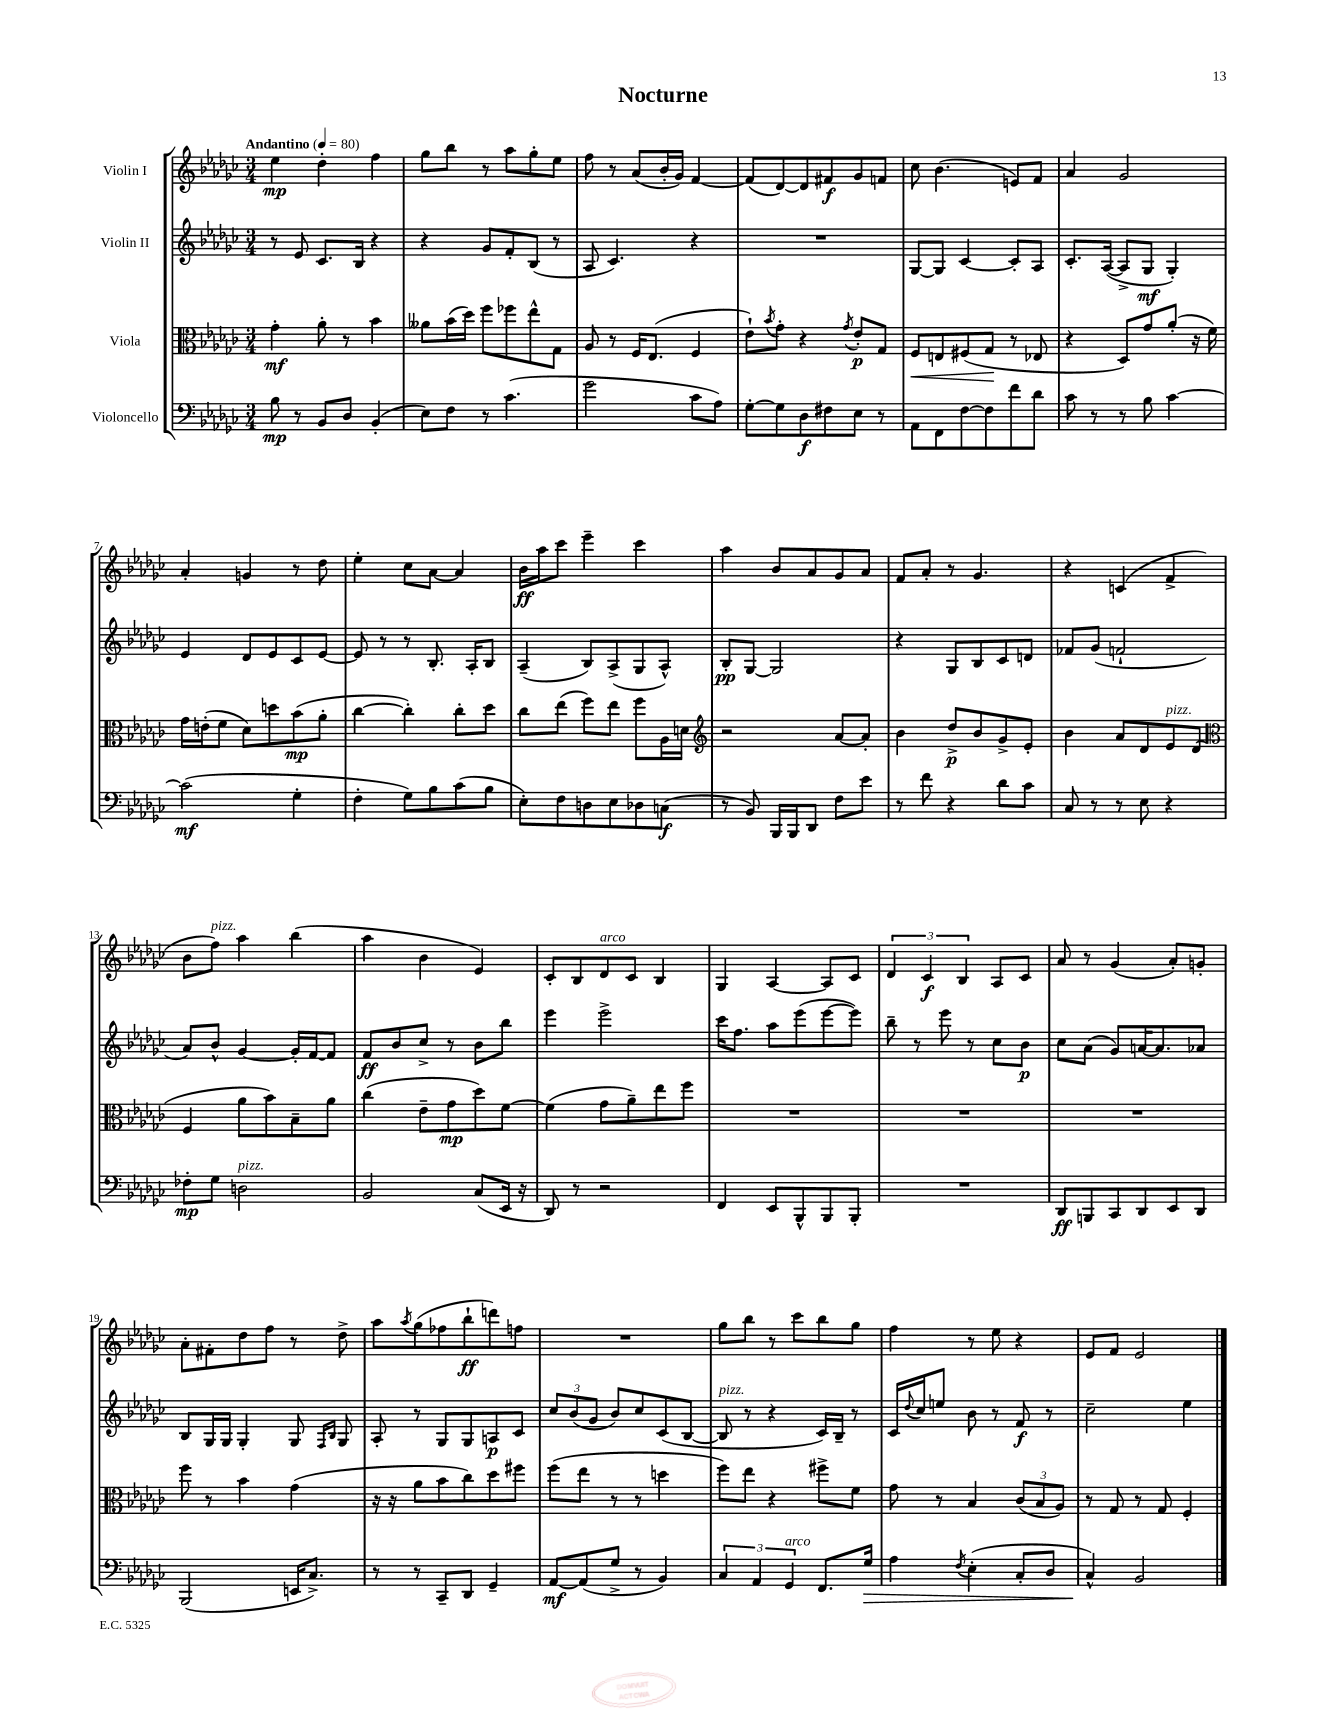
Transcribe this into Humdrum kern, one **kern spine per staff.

**kern	**dynam	**kern	**dynam	**kern	**dynam	**kern	**dynam
*part4	*part4	*part3	*part3	*part2	*part2	*part1	*part1
*staff4	*staff4	*staff3	*staff3	*staff2	*staff2	*staff1	*staff1
*I"Violoncello	*	*I"Viola	*	*I"Violin II	*	*I"Violin I	*
*clefF4	*	*clefC3	*	*clefG2	*	*clefG2	*
*k[b-e-a-d-g-c-]	*	*k[b-e-a-d-g-c-]	*	*k[b-e-a-d-g-c-]	*	*k[b-e-a-d-g-c-]	*
*M3/4	*	*M3/4	*	*M3/4	*	*M3/4	*
*MM80	*	*MM80	*	*MM80	*	*MM80	*
=1	=1	=1	=1	=1	=1	=1	=1
!	!	!	!	!	!	!LO:TX:a:B:t=Andantino	!
8B-\	mp	4g-'\	mf	8r	.	4ee-\	mp
8r	.	.	.	8e-/	.	.	.
8BB-/L	.	8a-'\	.	8.c-/L	.	4dd-'\	.
8D-/J	.	8r	.	.	.	.	.
.	.	.	.	16B-/Jk	.	.	.
(4BB-'/	.	4b-\	.	4r	.	4ff\	.
=2	=2	=2	=2	=2	=2	=2	=2
8E-\L)	.	8a--X\L	.	4r	.	8gg-\L	.
8F\J	.	(16b-\L	.	.	.	8bb-\J	.
.	.	16dd-\JJ)	.	.	.	.	.
8r	.	8ff\L	.	8g-/L	.	8r	.
(4.c-\	.	8ff-X\	.	8f'/	.	8aa-\L	.
.	.	8ee-^^\	.	(8B-/J	.	8gg-'\	.
.	.	8G-\J	.	8r	.	8ee-\J	.
=3	=3	=3	=3	=3	=3	=3	=3
2g-\	.	8A-/	.	8A-/	.	8ff\	.
.	.	8r	.	4.c-/)	.	8r	.
.	.	16F/KL	.	.	.	(8a-/L	.
.	.	(8.E-/J	.	.	.	.	.
.	.	.	.	.	.	16b-'/L	.
.	.	.	.	.	.	16g-/JJ)	.
8c-\L	.	4F/	.	4r	.	[4f/	.
8A-\J)	.	.	.	.	.	.	.
=4	=4	=4	=4	=4	=4	=4	=4
[8G-'\L	.	8e-`\L)	.	2.r	.	(8f/L]	.
.	.	8qb-/	.	.	.	.	.
8G-\]	.	8g-'\J	.	.	.	[8d-/)	.
8D-\	f	4r	.	.	.	8d-/]	.
8F#X\	.	.	.	.	.	8f#X/	f
.	.	8qg-/	.	.	.	.	.
8E-\J	.	8e-'/L	p	.	.	8g-/	.
8r	.	8G-/J	.	.	.	8fn/J	.
=5	=5	=5	=5	=5	=5	=5	=5
!	!	!	!LO:HP:b	!	!	!	!
8AA-\L	.	8F/L	<	[8G-/L	.	8cc-\	.
8FF\	.	8En/	.	8G-/J]	.	(4.b-\	.
[8F\	.	(8F#X/	.	[4c-/	.	.	.
8F\]	.	8G-/J	.	.	.	.	.
8f\	.	8r	[	8c-'/L]	.	8en/L)	.
8d-\J	.	8E-X/	.	8A-/J	.	8f/J	.
=6	=6	=6	=6	=6	=6	=6	=6
8c-\	.	4r	.	8.c-'/L	.	4a-/	.
8r	.	.	.	.	.	.	.
.	.	.	.	([16A-/Jk	.	.	.
8r	.	8D-/L)	.	8A-^/L]	.	2g-/	.
8B-\	.	8g-/	.	8G-/J	mf	.	.
[4c-\	.	(8a-'/J	.	4G-'/)	.	.	.
.	.	16r	.	.	.	.	.
.	.	16f\)	.	.	.	.	.
!!LO:LB:g=z
=7	=7	=7	=7	=7	=7	=7	=7
(2c-\]	mf	16g-\LL	.	4e-/	.	4a-'/	.
.	.	(16en'\J	.	.	.	.	.
.	.	8f\J	.	.	.	.	.
.	.	8d-\L)	.	8d-/L	.	4gn/	.
.	.	8ddn\	.	8e-/	.	.	.
4G-'\	.	(8b-\	mp	8c-/	.	8r	.
.	.	8a-'\J	.	[8e-/J	.	8dd-\	.
=8	=8	=8	=8	=8	=8	=8	=8
4F'\	.	[4cc-\	.	8e-/]	.	4ee-'\	.
.	.	.	.	8r	.	.	.
8G-\L)	.	4cc-'\])	.	8r	.	8cc-\L	.
8B-\	.	.	.	8.B-'/	.	[8a-\J	.
(8c-\	.	8cc-'\L	.	.	.	4a-/]	.
.	.	.	.	16A-'/KL	.	.	.
8B-\J	.	8dd-\J	.	8B-/J	.	.	.
=9	=9	=9	=9	=9	=9	=9	=9
8E-'\L)	.	8cc-\L	.	(4A-~/	.	16b-\LL	ff
.	.	.	.	.	.	16aa-\J	.
8F\	.	(8ee-\J	.	.	.	8ccc-\J	.
8Dn\	.	8ff\L)	.	8B-/L)	.	4eee-~\	.
8E-\	.	8ee-\J	.	(8A-^/	.	.	.
8D-X\	.	8ff\L	.	8G-/	.	4ccc-\	.
(8Cn\J	f	16A-\L	.	8A-^^/J)	.	.	.
.	.	16dn\JJ	.	.	.	.	.
=10	=10	=10	=10	=10	=10	=10	=10
*	*	*clefG2	*	*	*	*	*
8r	.	2r	.	8B-'/L	pp	4aa-\	.
8BB-/)	.	.	.	[8G-/J	.	.	.
16BBB-/LL	.	.	.	2G-/]	.	8b-/L	.
16BBB-/J	.	.	.	.	.	.	.
8DD-/J	.	.	.	.	.	8a-/	.
8F\L	.	[8a-/L	.	.	.	8g-/	.
8e-\J	.	8a-'/J]	.	.	.	8a-/J	.
=11	=11	=11	=11	=11	=11	=11	=11
8r	.	4b-\	.	4r	.	8f/L	.
8f\	.	.	.	.	.	8a-'/J	.
4r	.	8dd-^/L	p	8G-/L	.	8r	.
.	.	8b-/	.	8B-/	.	4.g-/	.
8d-\L	.	8g-^/	.	8c-/	.	.	.
8c-\J	.	8e-'/J	.	8dn/J	.	.	.
=12	=12	=12	=12	=12	=12	=12	=12
8C-/	.	4b-\	.	8f-X/L	.	4r	.
8r	.	.	.	(8g-/J	.	.	.
8r	.	8a-/L	.	2fn`/	.	(4cn/	.
8E-\	.	8d-/	.	.	.	.	.
!	!	!LO:TX:a:i:t=pizz.	!	!	!	!	!
4r	.	8e-/	.	.	.	4f^/	.
.	.	(8d-/J	.	.	.	.	.
!!LO:LB:g=z
=13	=13	=13	=13	=13	=13	=13	=13
*	*	*clefC3	*	*	*	*	*
8F-X'\L	mp	4F/	.	8a-/L)	.	8b-\L	.
!	!	!	!	!	!	!LO:TX:a:i:t=pizz.	!
8G-\J	.	.	.	8b-^^/J	.	8ff\J)	.
!LO:TX:a:i:t=pizz.	!	!	!	!	!	!	!
2Dn\	.	8a-\L	.	[4g-/	.	4aa-\	.
.	.	8b-\)	.	.	.	.	.
.	.	8B-~\	.	16g-'/LL]	.	(4bb-\	.
.	.	.	.	[16f/J	.	.	.
.	.	8a-\J	.	8f/J]	.	.	.
=14	=14	=14	=14	=14	=14	=14	=14
2BB-/	.	(4cc-\	.	8f/L	ff	4aa-\	.
.	.	.	.	8b-/	.	.	.
.	.	8e-~\L	.	8cc-^/J	.	4b-\	.
.	.	8g-\	mp	8r	.	.	.
(8C-/L	.	8dd-\)	.	8b-\L	.	4e-/)	.
16EE-/Jk	.	[8f\J	.	8bb-\J	.	.	.
16r	.	.	.	.	.	.	.
=15	=15	=15	=15	=15	=15	=15	=15
8DD-/)	.	(4f\]	.	4eee-\	.	8c-'/L	.
8r	.	.	.	.	.	8B-/	.
!	!	!	!	!	!	!LO:TX:a:i:t=arco	!
2r	.	8g-\L	.	2eee-^\	.	8d-/	.
.	.	8a-~\)	.	.	.	8c-/J	.
.	.	8ee-\	.	.	.	4B-/	.
.	.	8ff\J	.	.	.	.	.
=16	=16	=16	=16	=16	=16	=16	=16
4FF/	.	2.r	.	16ccc-\KL	.	4G-/	.
.	.	.	.	8.ff\J	.	.	.
8EE-/L	.	.	.	8aa-\L	.	[4A-/	.
8BBB-^^/	.	.	.	(8eee-\	.	.	.
8BBB-/	.	.	.	[8eee-\	.	8A-/L]	.
8BBB-'/J	.	.	.	8eee-\J])	.	8c-/J	.
=17	=17	=17	=17	=17	=17	=17	=17
2.r	.	2.r	.	8bb-~\	.	6d-/	.
.	.	.	.	8r	.	.	.
.	.	.	.	.	.	6c-/	f
.	.	.	.	8eee-\	.	.	.
.	.	.	.	.	.	6B-/	.
.	.	.	.	8r	.	.	.
.	.	.	.	8cc-\L	.	8A-/L	.
.	.	.	.	8b-\J	p	8c-/J	.
=18	=18	=18	=18	=18	=18	=18	=18
8DD-/L	ff	2.r	.	8cc-\L	.	8a-/	.
8BBBn/	.	.	.	(8a-\J	.	8r	.
8CC-/	.	.	.	8g-/L)	.	(4g-/	.
8DD-/	.	.	.	[16an/K	.	.	.
.	.	.	.	8.a/]	.	.	.
8EE-/	.	.	.	.	.	8a-'/L)	.
8DD-/J	.	.	.	8a-X/J	.	8gn'/J	.
!!LO:LB:g=z
=19	=19	=19	=19	=19	=19	=19	=19
(2BBB-/	.	8ff\	.	8B-/L	.	8a-'\L	.
.	.	8r	.	16G-/L	.	8f#X'\	.
.	.	.	.	16G-/JJ	.	.	.
.	.	4b-\	.	4G-'/	.	8dd-\	.
.	.	.	.	.	.	8ff\J	.
16EEn/KL	.	(4g-\	.	8G-/	.	8r	.
8.C-^/J)	.	.	.	.	.	.	.
.	.	.	.	16qqF/LL	.	.	.
.	.	.	.	16qqB-/JJ	.	.	.
.	.	.	.	8G-/	.	8dd-^\	.
=20	=20	=20	=20	=20	=20	=20	=20
8r	.	16r	.	8A-'/	.	8aa-\L	.
.	.	16r	.	.	.	.	.
.	.	.	.	.	.	8qaa-/	.
8r	.	8a-\L	.	8r	.	(8gg-\	.
8CC-~/L	.	8b-\	.	8G-/L	.	8ff-X\	.
8DD-/J	.	8cc-\)	.	8G-/	.	8bb-`\	ff
4GG-~/	.	8dd-\	.	8An/	p	8dddn\)	.
.	.	8ff#X\J	.	8c-/J	.	8ffn\J	.
=21	=21	=21	=21	=21	=21	=21	=21
[8AA-/L	mf	(8ff\L	.	12cc-/L	.	2.r	.
.	.	.	.	(12b-/	.	.	.
(8AA-/]	.	8ee-\J	.	.	.	.	.
.	.	.	.	12g-/J	.	.	.
8G-^/J	.	8r	.	8b-/L)	.	.	.
8r	.	8r	.	8cc-/	.	.	.
4BB-/)	.	4ddn\	.	(8c-/	.	.	.
.	.	.	.	[8B-/J	.	.	.
=22	=22	=22	=22	=22	=22	=22	=22
!	!	!	!	!LO:TX:a:i:t=pizz.	!	!	!
6C-/	.	8ff\L)	.	8B-/]	.	8gg-\L	.
.	.	8ee-\J	.	8r	.	8bb-\J	.
6AA-/	.	.	.	.	.	.	.
.	.	4r	.	4r	.	8r	.
!LO:TX:a:i:t=arco	!	!	!	!	!	!	!
6GG-/	.	.	.	.	.	.	.
.	.	.	.	.	.	8ccc-\L	.
8.FF/L	.	8ff#X^\L	.	16c-/LL)	.	8bb-\	.
.	.	.	.	16B-~/JJ	.	.	.
.	.	8f\J	.	8r	.	8gg-\J	.
!	!LO:HP:b	!	!	!	!	!	!
16G-/Jk	>	.	.	.	.	.	.
=23	=23	=23	=23	=23	=23	=23	=23
4A-\	.	8g-\	.	16c-/LL	.	4ff\	.
.	.	.	.	8qqdd-/	.	.	.
.	.	.	.	16cc-/J	.	.	.
.	.	8r	.	8een/J	.	.	.
8qF/	.	.	.	.	.	.	.
(4E-'\	.	4B-/	.	8b-\	.	8r	.
.	.	.	.	8r	.	8ee-\	.
8C-'/L	.	(12c-/L	.	8f/	f	4r	.
.	.	12B-/	.	.	.	.	.
8D-/J	.	.	.	8r	.	.	.
.	.	12A-/J)	.	.	.	.	.
=24	=24	=24	=24	=24	=24	=24	=24
4C-^^/)	.	8r	.	2cc-~\	.	8e-/L	.
.	.	8G-/	.	.	.	8f/J	.
2BB-/	]	8r	.	.	.	2e-/	.
.	.	8G-/	.	.	.	.	.
.	.	4F'/	.	4ee-\	.	.	.
==	==	==	==	==	==	==	==
*-	*-	*-	*-	*-	*-	*-	*-
